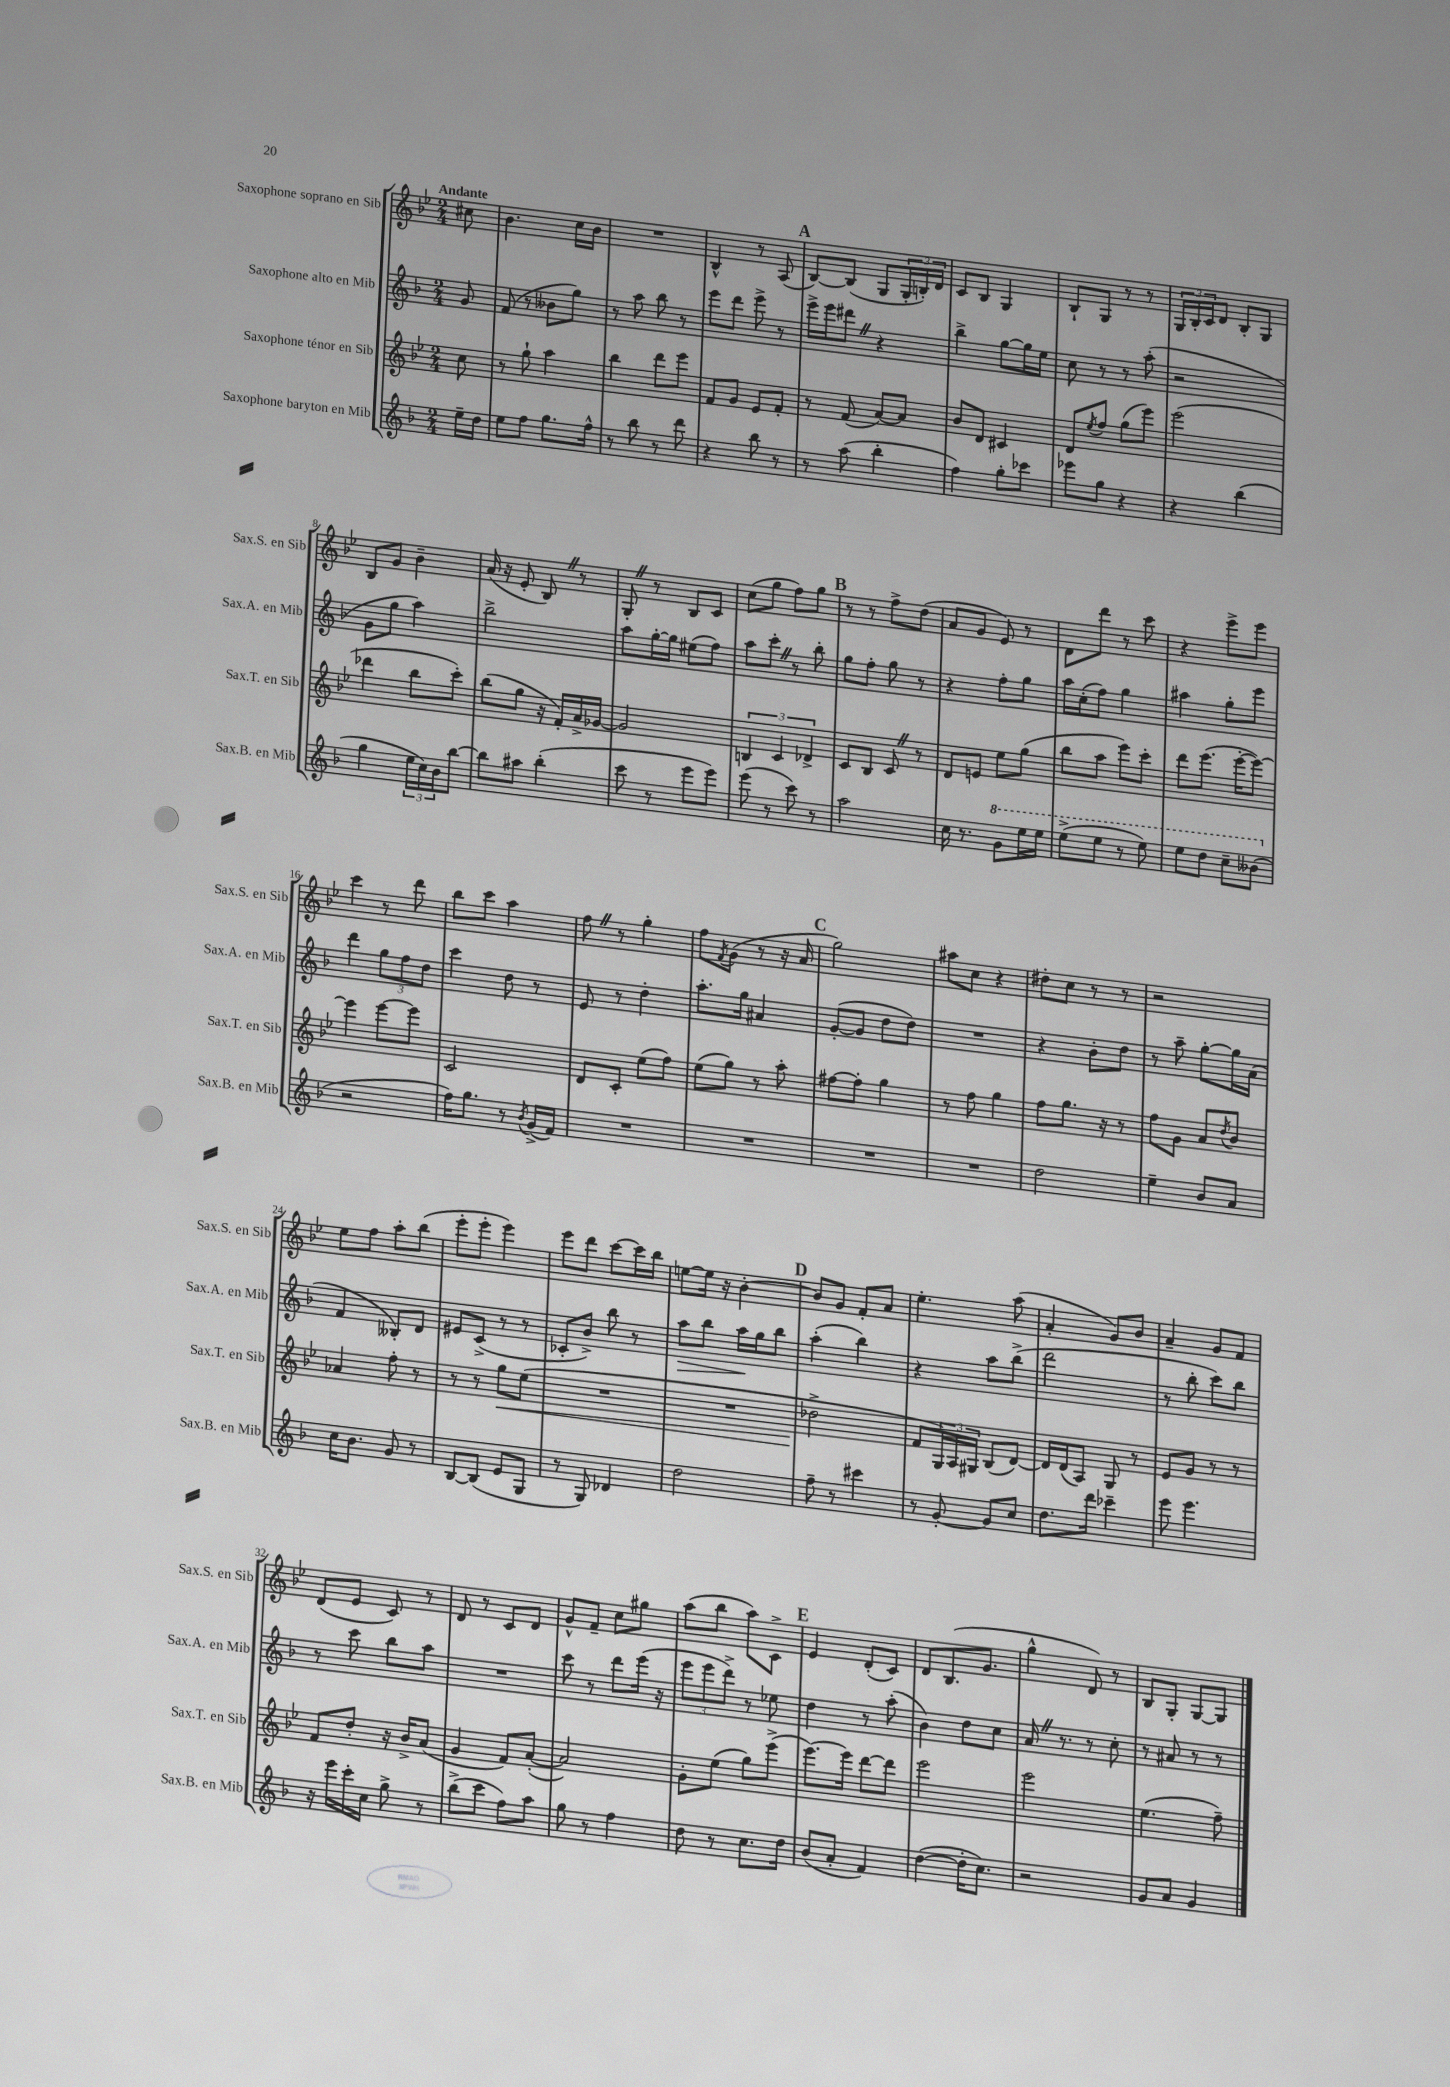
<<
\new StaffGroup <<
\new Staff = "s0" \with { instrumentName = "Saxophone soprano en Sib" shortInstrumentName = "Sax.S. en Sib" } {
    \clef treble \key bes \major \numericTimeSignature \time 2/4 \partial 8 \tempo "Andante"
    cis''8 |
    bes'4. c''16 bes'16 |
    R2 |
    bes4-^ r8 a8( |
    \mark \markup { \bold "A" } bes8~) bes8( g8 \tuplet 3/2 { g16-. b16-.) d'16 } |
    c'8 bes8 g4 |
    bes8-! g8 r8 r8 |
    \tuplet 3/2 { g16 bes16-. c'16 } d'8 bes8-. g8 |
    bes8 g'8 bes'4-- |
    a'16( r16 ees'8-. bes8) \once \override BreathingSign.text = \markup { \musicglyph "scripts.caesura.straight" } \breathe r8 |
    g8-. \once \override BreathingSign.text = \markup { \musicglyph "scripts.caesura.straight" } \breathe r8 bes8 c'8 |
    c''8( g''8 f''8) g''8 |
    \mark \markup { \bold "B" } r8 r8 f''8-> d''8( |
    a'8 g'8 ees'8) r8 |
    d'8 d'''8 r8 c'''8 |
    r4 ees'''8-> ees'''8 |
    c'''4 r8 d'''8 |
    bes''8 c'''8 a''4 |
    f''8 \once \override BreathingSign.text = \markup { \musicglyph "scripts.caesura.straight" } \breathe r8 g''4-. |
    f''8 \acciaccatura { f'8 } g'8( r8 r16 a'16 |
    \mark \markup { \bold "C" } g''2) |
    ais''8 c''8 r4 |
    dis''8-. c''8 r8 r8 |
    r2 |
    ees''8 f''8 a''8-. bes''8( |
    ees'''8-. ees'''8-. ees'''4) |
    ees'''8 d'''8 c'''8~ c'''16 bes''16 |
    e''8~ e''16 r16 bes'4~-. |
    \mark \markup { \bold "D" } bes'8 g'8 f'8-. a'8 |
    ees''4.-. a''8( |
    a'4-. g'8) bes'8 |
    a'4-- g'8 f'8 |
    d'8( ees'8 c'8) r8 |
    d'8 r8 c'8 d'8 |
    g'8-^ f'8-- c''8 gis''8 |
    a''8( bes''8 a''8) c'8-> |
    \mark \markup { \bold "E" } ees'4 d'8-.( c'8) |
    d'8 bes8.( g'8. |
    g''4-^ d'8) r8 |
    bes8 g8-. g8~ g8 \bar "|." |
}
\new Staff = "s1" \with { instrumentName = "Saxophone alto en Mib" shortInstrumentName = "Sax.A. en Mib" } {
    \clef treble \key f \major \numericTimeSignature \time 2/4 \partial 8
    g'8 |
    f'8( r8 beses'8 g''8) |
    r8 a''8 bes''8 r8 |
    e'''8 d'''8 e'''8-> r8 |
    \mark \markup { \bold "A" } e'''16-> e'''16 dis'''8 \once \override BreathingSign.text = \markup { \musicglyph "scripts.caesura.straight" } \breathe r4 |
    bes''4-> g''8~ g''16 e''16 |
    c''8 r8 r8 a''8-.( |
    r2 |
    g'8 g''8 a''4) |
    bes''2-> |
    a''8 g''16~-. g''16 eis''8( f''8) |
    a''8 c'''8-. \once \override BreathingSign.text = \markup { \musicglyph "scripts.caesura.straight" } \breathe r8 bes''8-. |
    \mark \markup { \bold "B" } g''8 f''8-. g''8 r8 |
    r4 f''8-. g''8 |
    a''16 c''16-.( f''8) g''4 |
    ais''4 g''8-. e'''8 |
    d'''4 \tuplet 3/2 { g''8 f''8 d''8 } |
    c'''4 d''8 r8 |
    e'8 r8 d''4-. |
    a''8.-. g''16 ais'4 |
    \mark \markup { \bold "C" } g'8~-.( g'8 d''8 d''8) |
    R2 |
    r4 bes'8-. d''8 |
    r8 a''8-- g''8~-. g''16 a'16( |
    f'4 beses8-.) d'8 |
    eis'8 c'8->( r8 r8 |
    ces'8-. bes'8->) bes''8 r8 |
    a''8\> bes''8 a''16\! g''16 bes''8 |
    \mark \markup { \bold "D" } a''4-.( bes''4) |
    r4 a''8 bes''8->( |
    d'''2 |
    r8 bes''8-. c'''8) bes''8 |
    r8 c'''8 bes''8 a''8 |
    R2 |
    c'''8 r8 d'''8 e'''16( r16 |
    \tuplet 3/2 { e'''8 e'''8 d'''8->) } r8 ees''8 |
    \mark \markup { \bold "E" } d''4 r8 a''8-.( |
    bes'4) d''8 c''8 |
    a'16 \once \override BreathingSign.text = \markup { \musicglyph "scripts.caesura.straight" } \breathe r8. r8 c''8-. |
    r8 ais'8 r8 r8 \bar "|." |
}
\new Staff = "s2" \with { instrumentName = "Saxophone ténor en Sib" shortInstrumentName = "Sax.T. en Sib" } {
    \clef treble \key bes \major \numericTimeSignature \time 2/4 \partial 8
    c''8 |
    r8 g''8-! a''4 |
    bes''4 d'''8 ees'''8 |
    f'8 g'8 ees'8 f'8-. |
    \mark \markup { \bold "A" } r8 f'8( a'8~) a'8 |
    bes'8 d'8 cis'4 |
    d'8 \acciaccatura { ees''8 } f''8 g''8( ees'''8) |
    ees'''2( |
    des'''4 bes''8 c'''8-.) |
    bes''8( g''8 r16 f'16-.) a'16-> ges'16~ |
    ges'2 |
    \tuplet 3/2 { b4 c'4 des'4-> } |
    \mark \markup { \bold "B" } c'8 bes8 c'8 \once \override BreathingSign.text = \markup { \musicglyph "scripts.caesura.straight" } \breathe r8 |
    d'8 e'8 ees''8 g''8( |
    bes''8 a''8 ees'''8) c'''8-. |
    d'''8 ees'''8.( ees'''16~-. ees'''8~) |
    ees'''4 ees'''8~ ees'''8 |
    c'2 |
    d'8 c'8-. ees''8( f''8) |
    ees''8( g''8) r8 a''8-. |
    \mark \markup { \bold "C" } fis''8~ fis''8-. g''4 |
    r8 f''8 g''4 |
    f''8 g''8. r16 r8 |
    f''8 g'8 a'8 \acciaccatura { d''8 } bes'8 |
    aes'4 f''8-. r8 |
    r8 r8 g''8\< ees''8( |
    R2 |
    R2 |
    \mark \markup { \bold "D" } des''2->\! |
    f'8 \tuplet 3/2 { g16) a16 gis16 } bes8( d'8~) |
    d'16 d'16( a8) g8 r8 |
    ees'8 g'8 r8 r8 |
    f'8 d''8-. r16 bes'16-> a'8( |
    g'4 f'8) a'8~-.( |
    a'2) |
    g'8-. ees''8( g''8) ees'''8->( |
    \mark \markup { \bold "E" } ees'''8.~) ees'''16 d'''8~ d'''8 |
    ees'''2 |
    ees'''2 |
    ees''4.( f''8--) \bar "|." |
}
\new Staff = "s3" \with { instrumentName = "Saxophone baryton en Mib" shortInstrumentName = "Sax.B. en Mib" } {
    \clef treble \key f \major \numericTimeSignature \time 2/4 \partial 8
    e''16-- d''16 |
    e''8 f''8 g''8. f''16-^ |
    r8 bes''8 r8 d'''8 |
    r4 bes''8 r8 |
    \mark \markup { \bold "A" } r8 a''8( bes''4-. |
    f''4) g''8-. ces'''8 |
    ees'''8 g''8 r4 |
    r4 bes''4( |
    g''4 \tuplet 3/2 { e''16 c''16) bes'16 } bes''8~ |
    bes''8 ais''8 bes''4-.( |
    c'''8 r8 e'''8 e'''8) |
    e'''8( r8 c'''8) r8 |
    \mark \markup { \bold "B" } a''2 |
    c''16 r8. \ottava #1 g''8 e'''16 e'''16 |
    e'''8->( e'''8 r8 e'''8) |
    e'''8 d'''8 c'''8-- beses''8( \ottava #0 |
    r2 |
    f''16) g''8. r8 \acciaccatura { bes'8 } g'16->( f'16) |
    R2 |
    R2 |
    \mark \markup { \bold "C" } R2 |
    R2 |
    d''2 |
    e''4-- bes'8 a'8 |
    c''16 bes'8. g'8 r8 |
    bes8~ bes8( e'8 g8 |
    r8 g8) des'4 |
    d''2 |
    \mark \markup { \bold "D" } f''8-- r8 cis'''4 |
    r8 g'8~-. g'8 c''8 |
    d''8. d'''16 ces'''4-- |
    e'''8 e'''4. |
    r16 e'''16 c'''16-. c''16 g''8-> r8 |
    bes''8->( c'''8 f''8) a''8 |
    g''8 r8 f''4 |
    d''8 r8 c''8. d''16 |
    \mark \markup { \bold "E" } bes'8( a'8-. f'4) |
    d''4~( d''16-. c''8.) |
    r2 |
    g'8 a'8 g'4 \bar "|." |
}
>>
>>
